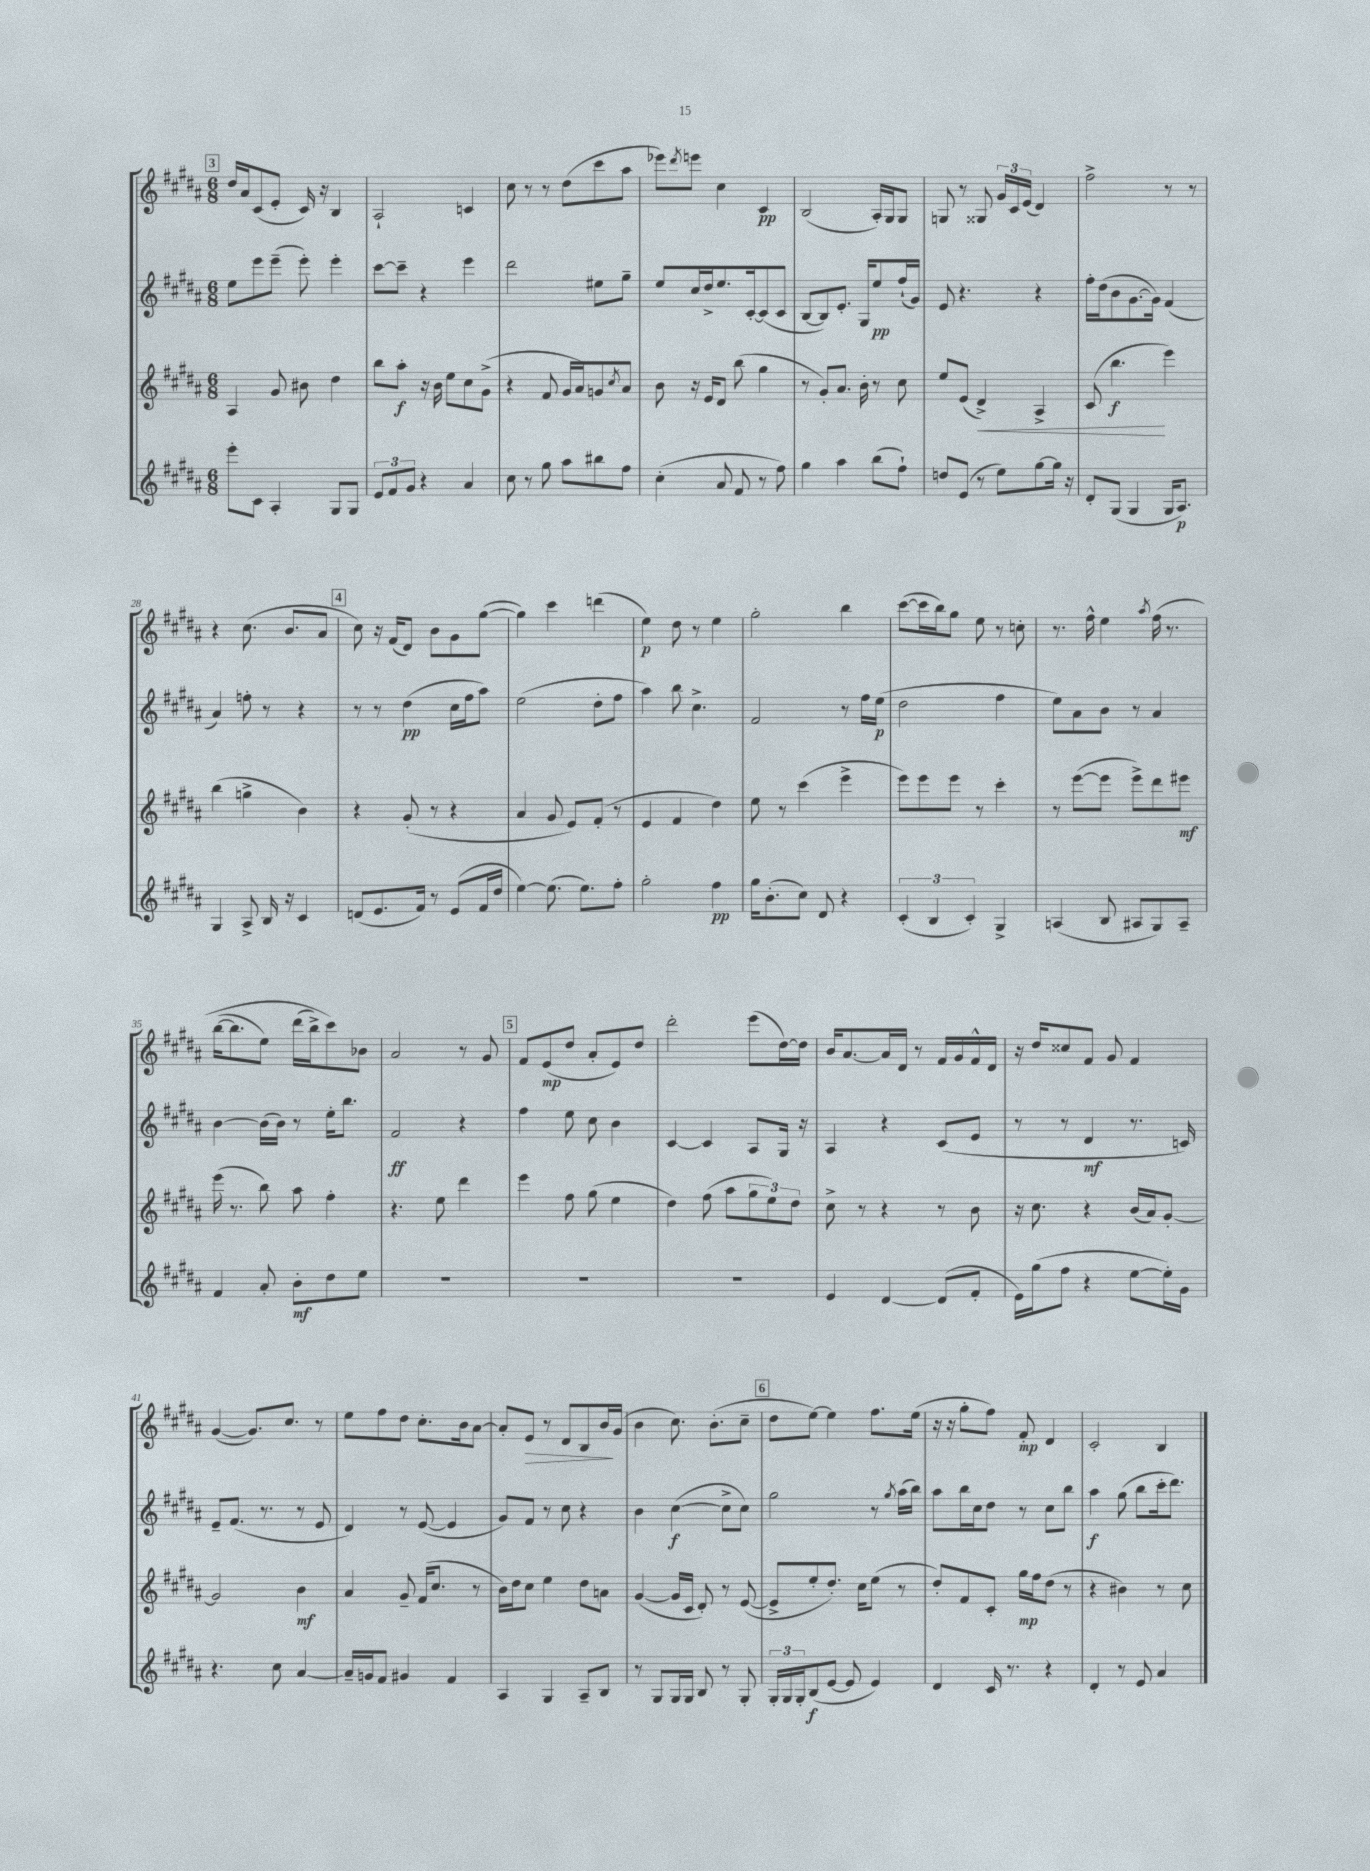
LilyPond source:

<<
\new StaffGroup <<
\new Staff = "s0" {
    \clef treble \key b \major \numericTimeSignature \time 6/8
    \mark \markup { \box "3" } dis''16 ais'16 cis'8( e'8-. cis'16) r16 b4 |
    ais2-! c'4 |
    cis''8 r8 r8 dis''8( cis'''8 ais''8 |
    ees'''8) \acciaccatura { dis'''8 } e'''8 cis''4 cis'4\pp |
    b2( ais16-.) gis16 gis8 |
    g8 r8 gisis8 \tuplet 3/2 { gis'16 cis'16 e'16( } dis'4) |
    fis''2-> r8 r8 |
    r4 cis''8.( b'8. ais'8 |
    \mark \markup { \box "4" } cis''8) r16 fis'16( dis'8) b'8 gis'8 gis''8~( |
    gis''4) cis'''4 d'''4( |
    e''4\p) dis''8 r8 e''4 |
    gis''2-. b''4 |
    cis'''8~( cis'''16 b''16) gis''8 e''8 r8 c''8-. |
    r8. fis''16-^ e''4 \acciaccatura { ais''8 } fis''16\( r8. |
    b''16~( b''8. e''8) dis'''16( b''16->) cis'''8\) bes'8 |
    ais'2 r8 gis'8 |
    \mark \markup { \box "5" } fis'8 e'8\mp( dis''8 ais'8-. e'8) dis''8 |
    dis'''2-. e'''8( dis''16~) dis''16 |
    b'16 ais'8.~ ais'16 dis'16 r8 fis'16 gis'16 fis'16-^ dis'16 |
    r16 dis''16 cisis''8 fis'8 gis'8 fis'4 |
    gis'4~( gis'8.) cis''8. r8 |
    e''8 fis''8 dis''8 cis''8.-. b'16 ais'8~ |
    ais'8-. e'8\> r8 dis'8 b8 b'16\! gis'16( |
    b'4 cis''8.) b'8.-.( cis''8-- |
    \mark \markup { \box "6" } dis''8 e''8~) e''4 fis''8. e''16( |
    r16 r16 gis''8-. fis''8) fis'8-.\mp dis'4 |
    cis'2-. b4 \bar "|." |
}
\new Staff = "s1" {
    \clef treble \key b \major \numericTimeSignature \time 6/8
    \mark \markup { \box "3" } e''8 e'''8 e'''8--( e'''8-.) e'''4-. |
    cis'''8~ cis'''8-- r4 e'''4 |
    dis'''2 eis''8 gis''8-- |
    e''8 cis''16 dis''16-> e''8. cis'16~-. cis'8( cis'8 |
    b8~ b8) e'8.-. gis16 e''8\pp fis''16-!( gis'16) |
    e'8 r4. r4 |
    fis''16-. dis''16( b'8 gis'8.~ gis'16) fis'4( |
    ais'4) f''8-. r8 r4 |
    \mark \markup { \box "4" } r8 r8 dis''4\pp( cis''16 fis''16 ais''8) |
    e''2( dis''8-. fis''8 |
    ais''4) b''8 cis''4.-> |
    fis'2 r8 fis''16 e''16\p( |
    dis''2 fis''4 |
    e''8) ais'8 b'8 r8 ais'4 |
    b'4~ b'16( b'16) r8 e''16-. b''8. |
    fis'2\ff r4 |
    \mark \markup { \box "5" } fis''4 e''8 cis''8 b'4 |
    cis'4~ cis'4 ais8 gis16 r16 |
    ais4 r4 cis'8( e'8 |
    r8 r8 dis'4\mf r8. c'16) |
    e'8-- fis'8.( r8. r8 e'8 |
    dis'4) r8 e'8~( e'4 |
    gis'8) fis'8 r8 cis''8 r4 |
    b'4 cis''4~\f( cis''8-> cis''8) |
    \mark \markup { \box "6" } gis''2 r8 \acciaccatura { gis''8 } ais''16( b''16) |
    ais''8 b''16 cis''16 dis''8 r8 cis''8 b''8 |
    ais''4\f gis''8( b''8 cis'''16-. dis'''8.) \bar "|." |
}
\new Staff = "s2" {
    \clef treble \key b \major \numericTimeSignature \time 6/8
    \mark \markup { \box "3" } ais4 gis'8 bis'8 dis''4 |
    b''8 ais''8-.\f r16 b'16 e''8 cis''8 gis'8->( |
    r4 fis'8 gis'16 ais'16) g'8 \acciaccatura { cis''8 } ais'8 |
    b'8 r16 e'16 dis'8 b''8( gis''4 |
    r8 gis'8-.) ais'8. b'16-. r8 cis''8 |
    e''8 e'8( dis'4->\<) ais4-> |
    cis'8( b''4.\f\! e'''4) |
    b''4( g''4-> b'4) |
    \mark \markup { \box "4" } r4 gis'8-.( r8 r4 |
    ais'4 gis'8 e'8) fis'8-.( r8 |
    e'4 fis'4 dis''4) |
    e''8 r8 cis'''4( e'''4-> |
    e'''8) e'''8 e'''8 r8 cis'''4-. |
    r8 e'''8~( e'''8 e'''8->) dis'''8 eis'''8\mf |
    e'''16( r8. b''8) ais''8 fis''4-. |
    r4. e''8 dis'''4 |
    \mark \markup { \box "5" } e'''4 fis''8 gis''8( e''4 |
    dis''4) fis''8( ais''8 \tuplet 3/2 { gis''8 e''8) dis''8 } |
    cis''8-> r8 r4 r8 b'8 |
    r16 cis''8. r4 b'16( ais'16) gis'8~-. |
    gis'2 b'4\mf |
    ais'4 gis'8-- fis'16( cis''8. r8 |
    b'16) dis''16 cis''8 e''4 dis''8 a'8 |
    gis'4~( gis'16 cis'16 dis'8-.) r8 e'8~( |
    \mark \markup { \box "6" } e'8-> e''8-. dis''8.-.) cis''16 e''8( r8 |
    dis''8-.) fis'8 cis'8-. gis''16\mp fis''16 dis''8( r8 |
    r4 bis'4) r8 cis''8 \bar "|." |
}
\new Staff = "s3" {
    \clef treble \key b \major \numericTimeSignature \time 6/8
    \mark \markup { \box "3" } e'''8-. cis'8 ais4-. gis8 gis8 |
    \tuplet 3/2 { e'8 fis'8 gis'8 } r4 ais'4 |
    cis''8 r8 gis''8 ais''8 bis''8 fis''8 |
    cis''4-.( ais'8 fis'8 r8 fis''8) |
    gis''4 ais''4 b''8( fis''8-!) |
    d''8 e'8( r8 e''8) gis''8~ gis''16 r16 |
    dis'8-. gis8( gis4 gis16 ais8.\p) |
    gis4 ais8-> b16 r16 cis'4 |
    \mark \markup { \box "4" } d'8( e'8. fis'16) r8 e'8( fis'16 dis''16 |
    e''4~) e''8.( e''8.) fis''8-. |
    gis''2-. fis''4\pp |
    gis''16 b'8.-.( cis''8) dis'8 r4 |
    \tuplet 3/2 { cis'4-.( b4 cis'4-.) } gis4-> |
    a4( b8 ais8 gis8) ais8-- |
    fis'4 ais'8-. b'8-.\mf dis''8 e''8 |
    R2. |
    \mark \markup { \box "5" } R2. |
    R2. |
    e'4 dis'4~ dis'8( fis'8-. |
    e'16) gis''16( fis''8 r4 e''8~ e''16-.) gis'16 |
    r4. cis''8 ais'4~ |
    ais'16-- g'16 fis'8 gis'4 fis'4 |
    ais4 gis4 ais8-- b8 |
    r8 gis8 gis16 gis16 b8 r8 gis8-. |
    \mark \markup { \box "6" } \tuplet 3/2 { gis16-. gis16 gis16-. } b8\f( e'8~ e'8 e'4) |
    dis'4 cis'16 r8. r4 |
    dis'4-. r8 e'8 ais'4 \bar "|." |
}
>>
>>
\layout { \context { \Score currentBarNumber = #21 } }
